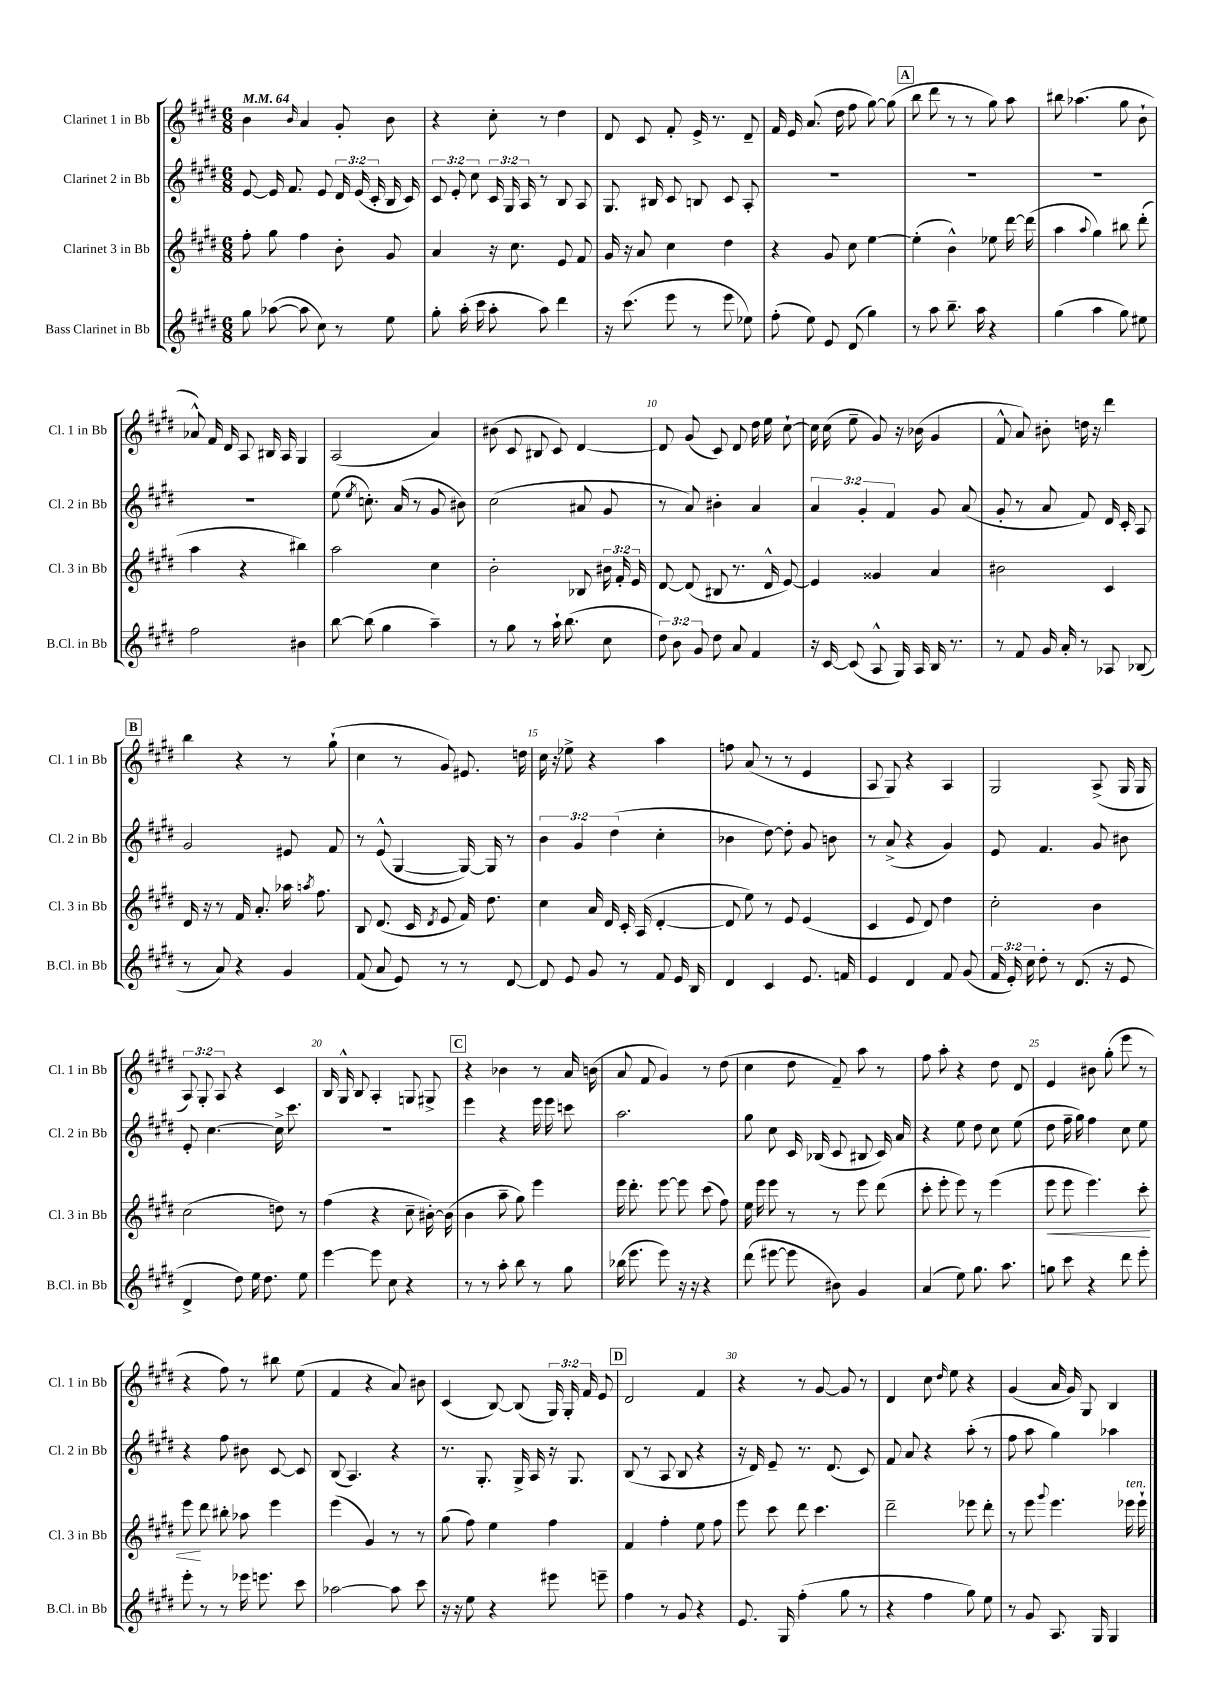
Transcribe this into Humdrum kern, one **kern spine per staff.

**kern	**kern	**kern	**kern
*staff4	*staff3	*staff2	*staff1
*clefG2	*clefG2	*clefG2	*clefG2
*k[f#c#g#d#]	*k[f#c#g#d#]	*k[f#c#g#d#]	*k[f#c#g#d#]
*M6/8	*M6/8	*M6/8	*M6/8
*MM64	*MM64	*MM64	*MM64
8gg#	8ff#'	[8e	4b
([8aa-	8gg#	16e]	.
.	.	8.f#	.
.	.	.	16qqb
8aa-]	4ff#	.	4a
8cc#)	.	8e	.
8r	8b'	24d#	8g#'
.	.	(24e	.
.	.	24c#'	.
8ee	8g#	16B	8b
.	.	16c#)	.
=	=	=	=
8gg#'	4a	12c#	4r
.	.	12e'	.
(16aa'	.	.	.
.	.	12cc#	.
16ccc#	.	.	.
8aa'	16r	24c#	8cc#'
.	.	24G#	.
.	8.cc#	.	.
.	.	24A	.
8aa)	.	8r	8r
4ddd#	8e	8B	4dd#
.	8f#	8A	.
=	=	=	=
16r	16g#	8.G#	8d#
(8.ccc#	16r	.	.
.	8a	.	8c#
.	.	16B#	.
8eee	4cc#	8c#	8f#'
8r	.	8B	16e^
.	.	.	8.r
8eee	4dd#	8c#	.
8ee-)	.	8A'	8d#~
=	=	=	=
(8ff#'	4r	2.r	16f#
.	.	.	16e
8ee)	.	.	(8.a
8e	8g#	.	.
.	.	.	16dd#
(8d#	8cc#	.	8ff#
4gg#)	[4ee	.	[8gg#)
.	.	.	(8gg#]
=	=	=	=
8r	(4ee']	2.r	8bb
8aa	.	.	8ddd#
8.bb~	4b^^)	.	8r
.	.	.	8r
16aa	.	.	.
4r	8ee-	.	8gg#)
.	[16ddd#	.	8aa
.	(16ddd#]	.	.
=	=	=	=
(4gg#	4aa	2.r	8bb#
.	.	.	(4.aa-
.	8qqaa	.	.
4aa	4gg#)	.	.
8gg#)	8bb#	.	8gg#
8ee#	(8ddd#'	.	8b`
=	=	=	=
2ff#	4aa	2.r	8a-^^)
.	.	.	16f#
.	.	.	16d#
.	4r	.	8A
.	.	.	16B#
.	.	.	16A
4b#	4bb#)	.	4G#
=	=	=	=
[8bb	2aa	(8ee	(2A
.	.	8qee	.
(8bb]	.	8.cc')	.
4gg#	.	.	.
.	.	(16a	.
.	.	8r	.
4aa~)	4cc#	8g#	4a)
.	.	8b#)	.
=	=	=	=
8r	2b'	(2cc#	(8b#
8gg#	.	.	8c#
8r	.	.	8B#
16aa`	.	.	8c#)
(8.bb	.	.	.
.	8B-	8a#	[4d#
8cc#	24b#	8g#	.
.	24f#'	.	.
.	24e	.	.
=	=	=	=
12dd#)	[8d#	8r	8d#]
12b	.	.	.
.	(8d#]	8a)	(8g#
12g#	.	.	.
8dd#	8B#	4b#'	8c#)
8a	8.r	.	8d#
4f#	.	4a	16dd#
.	16d#^^	.	16ee
.	[8e)	.	[8cc#`
=	=	=	=
16r	4e]	6a	16cc#]
[16c#	.	.	(16cc#
(8c#]	.	.	8ee~
.	.	6g#'	.
8A^^	4g##	.	8g#)
.	.	6f#	.
16G#)	.	.	16r
16A	.	.	(16b-
16B	4a	8g#	4g#
8.r	.	.	.
.	.	(8a	.
=	=	=	=
8r	2b#	8g#'	8f#^^
8f#	.	8r	8a)
16g#	.	8a	8b#'
16a'	.	.	.
8r	.	8f#)	16dd
.	.	.	16r
8A-	4c#	16d#	4ddd#
.	.	16c#'	.
(8B-	.	8A	.
=	=	=	=
8r	16d#	2g#	4bb
.	16r	.	.
8a)	8r	.	.
4r	16f#	.	4r
.	8.a'	.	.
4g#	16aa-	8e#	8r
.	8qaa	.	.
.	8.ff#	.	.
.	.	8f#	(8gg#`
=	=	=	=
(8f#	8B	8r	4cc#
8a	(8.d#	(8e^^	.
8e)	.	[4G#	8r
.	16c#	.	.
.	8qd#	.	.
8r	8e	.	8g#)
8r	16f#)	16G#_)	8.e#
.	8.dd#	16G#]	.
[8d#	.	8r	.
.	.	.	16dd
=	=	=	=
8d#]	4cc#	6b	16cc#
.	.	.	16r
8e	.	.	8ee-^
.	.	6g#	.
8g#	16a	.	4r
.	16d#	.	.
.	.	(6dd#	.
8r	16c#'	.	.
.	(16A	.	.
8f#	[4d#'	4cc#'	4aa
16e	.	.	.
16B	.	.	.
=	=	=	=
4d#	8d#]	4b-	8ff
.	8ee)	.	(8a
4c#	8r	[8dd#)	8r
.	8e	8dd#']	8r
8.e	(4e	8g#	4e
.	.	8b	.
16f	.	.	.
=	=	=	=
4e	4c#	8r	8A
.	.	(8a^	8G#)
4d#	8e	4r	4r
.	8d#)	.	.
8f#	4dd#	4g#)	4A
(8g#	.	.	.
=	=	=	=
24f#	2cc#'	8e	2G#
24e')	.	.	.
24cc#	.	.	.
8dd#'	.	4.f#	.
8r	.	.	.
(8.d#	.	.	.
.	4b	8g#	(8A^
16r	.	.	.
8e	.	8b#	16G#
.	.	.	16G#
=	=	=	=
4d#^	(2cc#	8e'	12A)
.	.	.	12G#'
.	.	[4.cc#	.
.	.	.	12A
8dd#)	.	.	4r
16ee	.	.	.
8.dd#	.	.	.
.	8dd)	16cc#^]	4c#
.	.	8.ccc#	.
8ee	8r	.	.
=	=	=	=
[4eee	(4ff#	2.r	16B
.	.	.	16G#^^
.	.	.	8B
8eee]	4r	.	4A'
8cc#	.	.	.
4r	8cc#~	.	8G
.	[16b#')	.	8G#^
.	(16b#]	.	.
=	=	=	=
8r	4b	4eee	4r
8r	.	.	.
8aa'	8aa~	4r	4b-
8bb	8gg#)	.	.
8r	4eee	16eee	8r
.	.	16eee	.
8gg#	.	8ccc	16a
.	.	.	(16b
=	=	=	=
(16bb-	16eee	2.aa	8a
8.eee	8.ddd#'	.	.
.	.	.	8f#
8eee)	[8eee	.	4g#)
16r	8eee]	.	.
16r	.	.	.
4r	(8ccc#	.	8r
.	8ff#)	.	(8dd#
=	=	=	=
(8ddd#	16ee	8gg#	4cc#
.	16eee	.	.
[8eee#	8eee	8cc#	.
8eee#]	8r	16c#	8dd#
.	.	(16B-	.
8b#)	8r	8c#	8f#~)
4g#	8eee	8B#	8aa
.	(8ddd#	16c#)	8r
.	.	16a	.
=	=	=	=
(4a	8ccc#'	4r	8ff#
.	8eee'	.	8aa'
8ee)	8eee)	8ee	4r
8.gg#	8r	8dd#	.
.	(4eee	8cc#	8dd#
8.aa	.	.	.
.	.	(8ee	8d#
=	=	=	=
8gg	8eee	8dd#	4e
8ccc#	8eee	16ff#~	.
.	.	16gg#)	.
4r	4.eee)	4ff#	8b#
.	.	.	(8gg#'
8ddd#	.	8cc#	8eee
8eee'	8ccc#'	8ee	8r
=	=	=	=
8eee'	8eee	4r	4r
8r	8ddd#	.	.
8r	8bb#'	8ff#	8ff#)
16eee-	8aa-	8b#	8r
8.eee	.	.	.
.	4eee	[8c#	8bb#
8ccc#	.	8c#]	(8ee
=	=	=	=
[2aa-	(4eee	(8B	4f#
.	.	4.A)	.
.	4g#)	.	4r
8aa-]	8r	4r	8a)
8ccc#	8r	.	8b#
=	=	=	=
16r	(8gg#	8.r	(4c#
16r	.	.	.
8ee	8ff#)	.	.
.	.	8.G#'	.
4r	4ee	.	[8B)
.	.	16G#^	(8B]
.	.	16A	.
8eee#	4ff#	16r	24G#)
.	.	.	24G#'
.	.	8.G#	.
.	.	.	24f#
8eee~	.	.	8e
=	=	=	=
4ff#	4f#	(8B	2d#
.	.	8r	.
8r	4ff#'	8A	.
8g#	.	8B	.
4r	8ee	4r	4f#
.	8ff#	.	.
=	=	=	=
8.e	8eee	16r	4r
.	.	16d#)	.
.	8ccc#	8e~	.
16G#	.	.	.
(4ff#'	8ddd#	8.r	8r
.	4.ccc#	.	[8g#
.	.	(8.d#	.
8gg#	.	.	8g#]
8r	.	8c#)	8r
=	=	=	=
4r	2ddd#~	8f#	4d#
.	.	8a	.
4ff#	.	4r	8cc#
.	.	.	16qqdd#
.	.	.	8ee
8gg#)	8eee-	(8aa'	4r
8ee	8ddd#'	8r	.
=	=	=	=
8r	8r	8ff#	(4g#
8g#	8eee	8aa	.
.	8qqggg#	.	.
8.A	4.eee	4gg#)	16a
.	.	.	16g#)
.	.	.	8G#
16G#	.	.	.
4G#	.	4aa-	4B
.	16eee-	.	.
.	16eee-`	.	.
==	==	==	==
*-	*-	*-	*-
